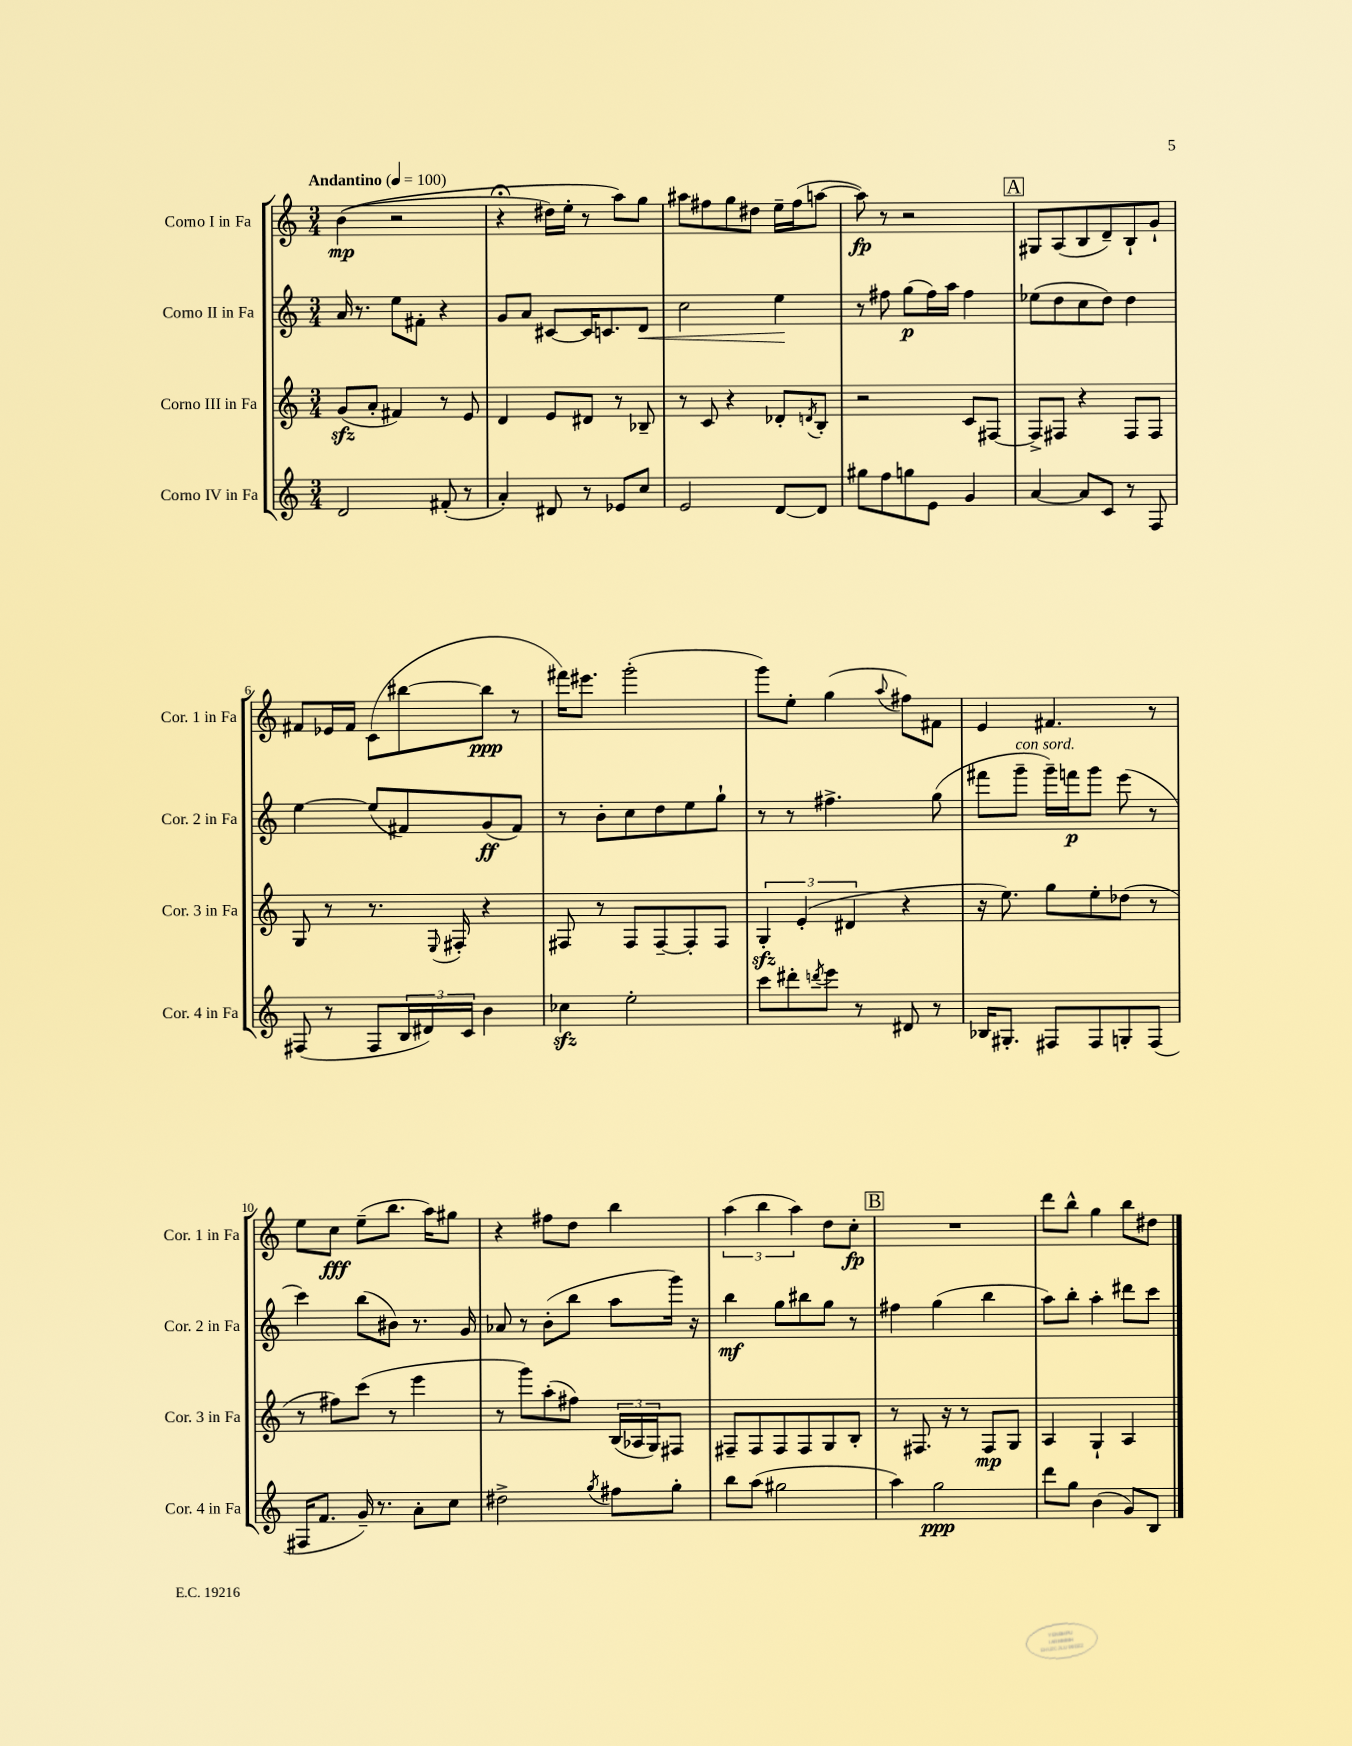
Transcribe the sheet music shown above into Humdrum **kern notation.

**kern	**dynam	**kern	**dynam	**kern	**dynam	**kern	**dynam
*part4	*part4	*part3	*part3	*part2	*part2	*part1	*part1
*staff4	*staff4	*staff3	*staff3	*staff2	*staff2	*staff1	*staff1
*I"Corno IV in Fa	*	*I"Corno III in Fa	*	*I"Corno II in Fa	*	*I"Corno I in Fa	*
*I'Cor. 4 in Fa	*	*I'Cor. 3 in Fa	*	*I'Cor. 2 in Fa	*	*I'Cor. 1 in Fa	*
*clefG2	*	*clefG2	*	*clefG2	*	*clefG2	*
*k[]	*	*k[]	*	*k[]	*	*k[]	*
*M3/4	*	*M3/4	*	*M3/4	*	*M3/4	*
*MM100	*	*MM100	*	*MM100	*	*MM100	*
=1	=1	=1	=1	=1	=1	=1	=1
!	!	!	!	!	!	!LO:TX:a:B:t=Andantino	!
2d/	.	(8gzz/L	.	16a/	.	((4b\	mp
.	.	.	.	8.r	.	.	.
.	.	8a'/J	.	.	.	.	.
.	.	4f#X/)	.	8ee\L	.	2r	.
.	.	.	.	8f#X'\J	.	.	.
(8f#X'/	.	8r	.	4r	.	.	.
8r	.	8e/	.	.	.	.	.
=2	=2	=2	=2	=2	=2	=2	=2
4a'/)	.	4d/	.	8g/L	.	4r;<	.
.	.	.	.	8a/J	.	.	.
8d#X/	.	8e/L	.	[8c#X/L	.	16dd#X\LL)	.
.	.	.	.	.	.	16ee'\JJ	.
8r	.	8d#X/J	.	16c#/K]	.	8r	.
.	.	.	.	8.cn/	.	.	.
8e-X/L	.	8r	.	.	.	8aa\L)	.
!	!	!	!	!	!LO:HP:b	!	!
8cc/J	.	8B-X~/	.	8d/J	<	8gg\J	.
=3	=3	=3	=3	=3	=3	=3	=3
2e/	.	8r	.	2cc\	.	8aa#X\L	.
.	.	8c/	.	.	.	8ff#X\	.
.	.	4r	.	.	.	8gg\	.
.	.	.	.	.	.	8dd#X\J	.
[8d/L	.	8d-X'/L	.	4ee\	.	16ee~\LL	.
.	.	.	.	.	.	(16ff#\J	.
.	.	8qdn/	.	.	.	.	.
8d/J]	.	8B'/J	.	.	.	[8aan\J	.
.	.	.	.	.	[	.	.
=4	=4	=4	=4	=4	=4	=4	=4
8gg#X\L	.	2r	.	8r	.	8aa\])	fp
8ff\	.	.	.	8ff#X\	.	8r	.
8ggn\	.	.	.	(8gg\L	p	2r	.
8e\J	.	.	.	16ff#\L)	.	.	.
.	.	.	.	16aa\JJ	.	.	.
4g/	.	8c/L	.	4ff#\	.	.	.
.	.	[8F#X/J	.	.	.	.	.
!!LO:REH:place=s1:t=A
=5	=5	=5	=5	=5	=5	=5	=5
[4a/	.	8F#^/L]	.	(8ee-X\L	.	8G#X/L	.
.	.	8F#X/J	.	8dd\	.	(8A/	.
8a/L]	.	4r	.	8cc\	.	8B/	.
8c/J	.	.	.	8dd\J)	.	8d~/)	.
8r	.	8F#/L	.	4dd\	.	8B`/	.
8F/	.	8F#/J	.	.	.	8g`/J	.
!!LO:LB:g=z
=6	=6	=6	=6	=6	=6	=6	=6
(8F#X/	.	8G/	.	[4ee\	.	8f#X/L	.
8r	.	8r	.	.	.	16e-X/L	.
.	.	.	.	.	.	16f#/JJ	.
8F#/L	.	8.r	.	(8ee/L]	.	(8c\L	.
24B/L	.	.	.	8f#X/)	.	[8bb#X\	.
24d#X/)	.	.	.	.	.	.	.
.	.	8qqE/	.	.	.	.	.
.	.	16F#X'/	.	.	.	.	.
24c/JJ	.	.	.	.	.	.	.
4b\	.	4r	.	(8g/	ff	8bb#\J]	ppp
.	.	.	.	8f#/J)	.	8r	.
=7	=7	=7	=7	=7	=7	=7	=7
4cc-Xzz\	.	8F#X/	.	8r	.	16fff#X\KL)	.
.	.	.	.	.	.	8.eee#X\J	.
.	.	8r	.	8b'\L	.	.	.
2ee'\	.	8F#/L	.	8cc\	.	(2ggg'\	.
.	.	[8F#~/	.	8dd\	.	.	.
.	.	8F#'/]	.	8ee\	.	.	.
.	.	8F#/J	.	8gg`\J	.	.	.
=8	=8	=8	=8	=8	=8	=8	=8
8ccc\L	.	6Gzz'/	.	8r	.	8ggg\L)	.
8ddd#X'\	.	.	.	8r	.	8ee'\J	.
.	.	(6e'/	.	.	.	.	.
8qdddn/	.	.	.	.	.	.	.
8eee\J	.	.	.	4.ff#X^\	.	(4gg\	.
.	.	6d#X/	.	.	.	.	.
8r	.	.	.	.	.	.	.
.	.	.	.	.	.	8qqaa/	.
8d#X/	.	4r	.	.	.	8ff#X\L)	.
8r	.	.	.	(8gg\	.	8f#X\J	.
=9	=9	=9	=9	=9	=9	=9	=9
16B-X/KL	.	16r	.	8fff#X\L	.	4e/	.
8.G#X'/J	.	8.ee\)	.	.	.	.	.
!	!	!	!	!LO:TX:a:i:t=con sord.	!	!	!
.	.	.	.	8ggg~\J	.	.	.
8F#X/L	.	8gg\L	.	16ggg~\LL)	.	4.f#X/	.
.	.	.	.	16fffn\J	p	.	.
8F#/	.	8ee'\	.	8ggg\J	.	.	.
8Gn'/	.	(8dd-X\J	.	(8eee\	.	.	.
(8F#/J	.	8r	.	8r	.	8r	.
!!LO:LB:g=z
=10	=10	=10	=10	=10	=10	=10	=10
16F#X/KL	.	8r	.	4ccc\)	.	8ee\L	.
8.f/J	.	.	.	.	.	.	.
.	.	8ff#X\L)	.	.	.	8cc\J	fff
16g~/)	.	(8ccc\J	.	(8bb\L	.	(8ee~\L	.
8.r	.	.	.	.	.	.	.
.	.	8r	.	8b#X\J)	.	8.bb\J	.
8a'\L	.	4eee\	.	8.r	.	.	.
.	.	.	.	.	.	16aa\KL)	.
8cc\J	.	.	.	.	.	8gg#X\J	.
.	.	.	.	16g/	.	.	.
=11	=11	=11	=11	=11	=11	=11	=11
2dd#X^\	.	8r	.	8a-X/	.	4r	.
.	.	8ggg\L)	.	8r	.	.	.
.	.	(8aa'\	.	(8b'\L	.	8ff#X\L	.
.	.	8ff#X\J)	.	8bb\J	.	8dd\J	.
8qgg/	.	.	.	.	.	.	.
8ff#X\L	.	(24B/LL	.	8aa\L	.	4bb\	.
.	.	24A-X/	.	.	.	.	.
.	.	24G/J)	.	.	.	.	.
8gg'\J	.	8F#X/J	.	16ggg\Jk)	.	.	.
.	.	.	.	16r	.	.	.
=12	=12	=12	=12	=12	=12	=12	=12
8bb\L	.	8F#X~/L	.	4bb\	mf	(6aa\	.
(8aa\J	.	8F#/	.	.	.	.	.
.	.	.	.	.	.	6bb\	.
2gg#X\	.	8F#/	.	8gg\L	.	.	.
.	.	.	.	.	.	6aa\)	.
.	.	8F#/	.	8bb#X\	.	.	.
.	.	8G/	.	8gg\J	.	8dd\L	.
.	.	8B'/J	.	8r	.	8cc'\J	fp
!!LO:REH:place=s1:t=B
=13	=13	=13	=13	=13	=13	=13	=13
4aa\)	.	8r	.	4ff#X\	.	2.r	.
.	.	8.F#X/	.	.	.	.	.
2gg\	ppp	.	.	(4gg\	.	.	.
.	.	16r	.	.	.	.	.
.	.	8r	.	.	.	.	.
.	.	8F#/L	mp	4bb\	.	.	.
.	.	8G/J	.	.	.	.	.
=14	=14	=14	=14	=14	=14	=14	=14
8ddd\L	.	4A/	.	8aa\L)	.	8ddd\L	.
8gg\J	.	.	.	8bb'\J	.	8bb^^\J	.
(4b\	.	4G`/	.	4aa'\	.	4gg\	.
8g/L)	.	4A/	.	8ddd#X\L	.	8bb\L	.
8B/J	.	.	.	8ccc\J	.	8dd#X\J	.
==	==	==	==	==	==	==	==
*-	*-	*-	*-	*-	*-	*-	*-
